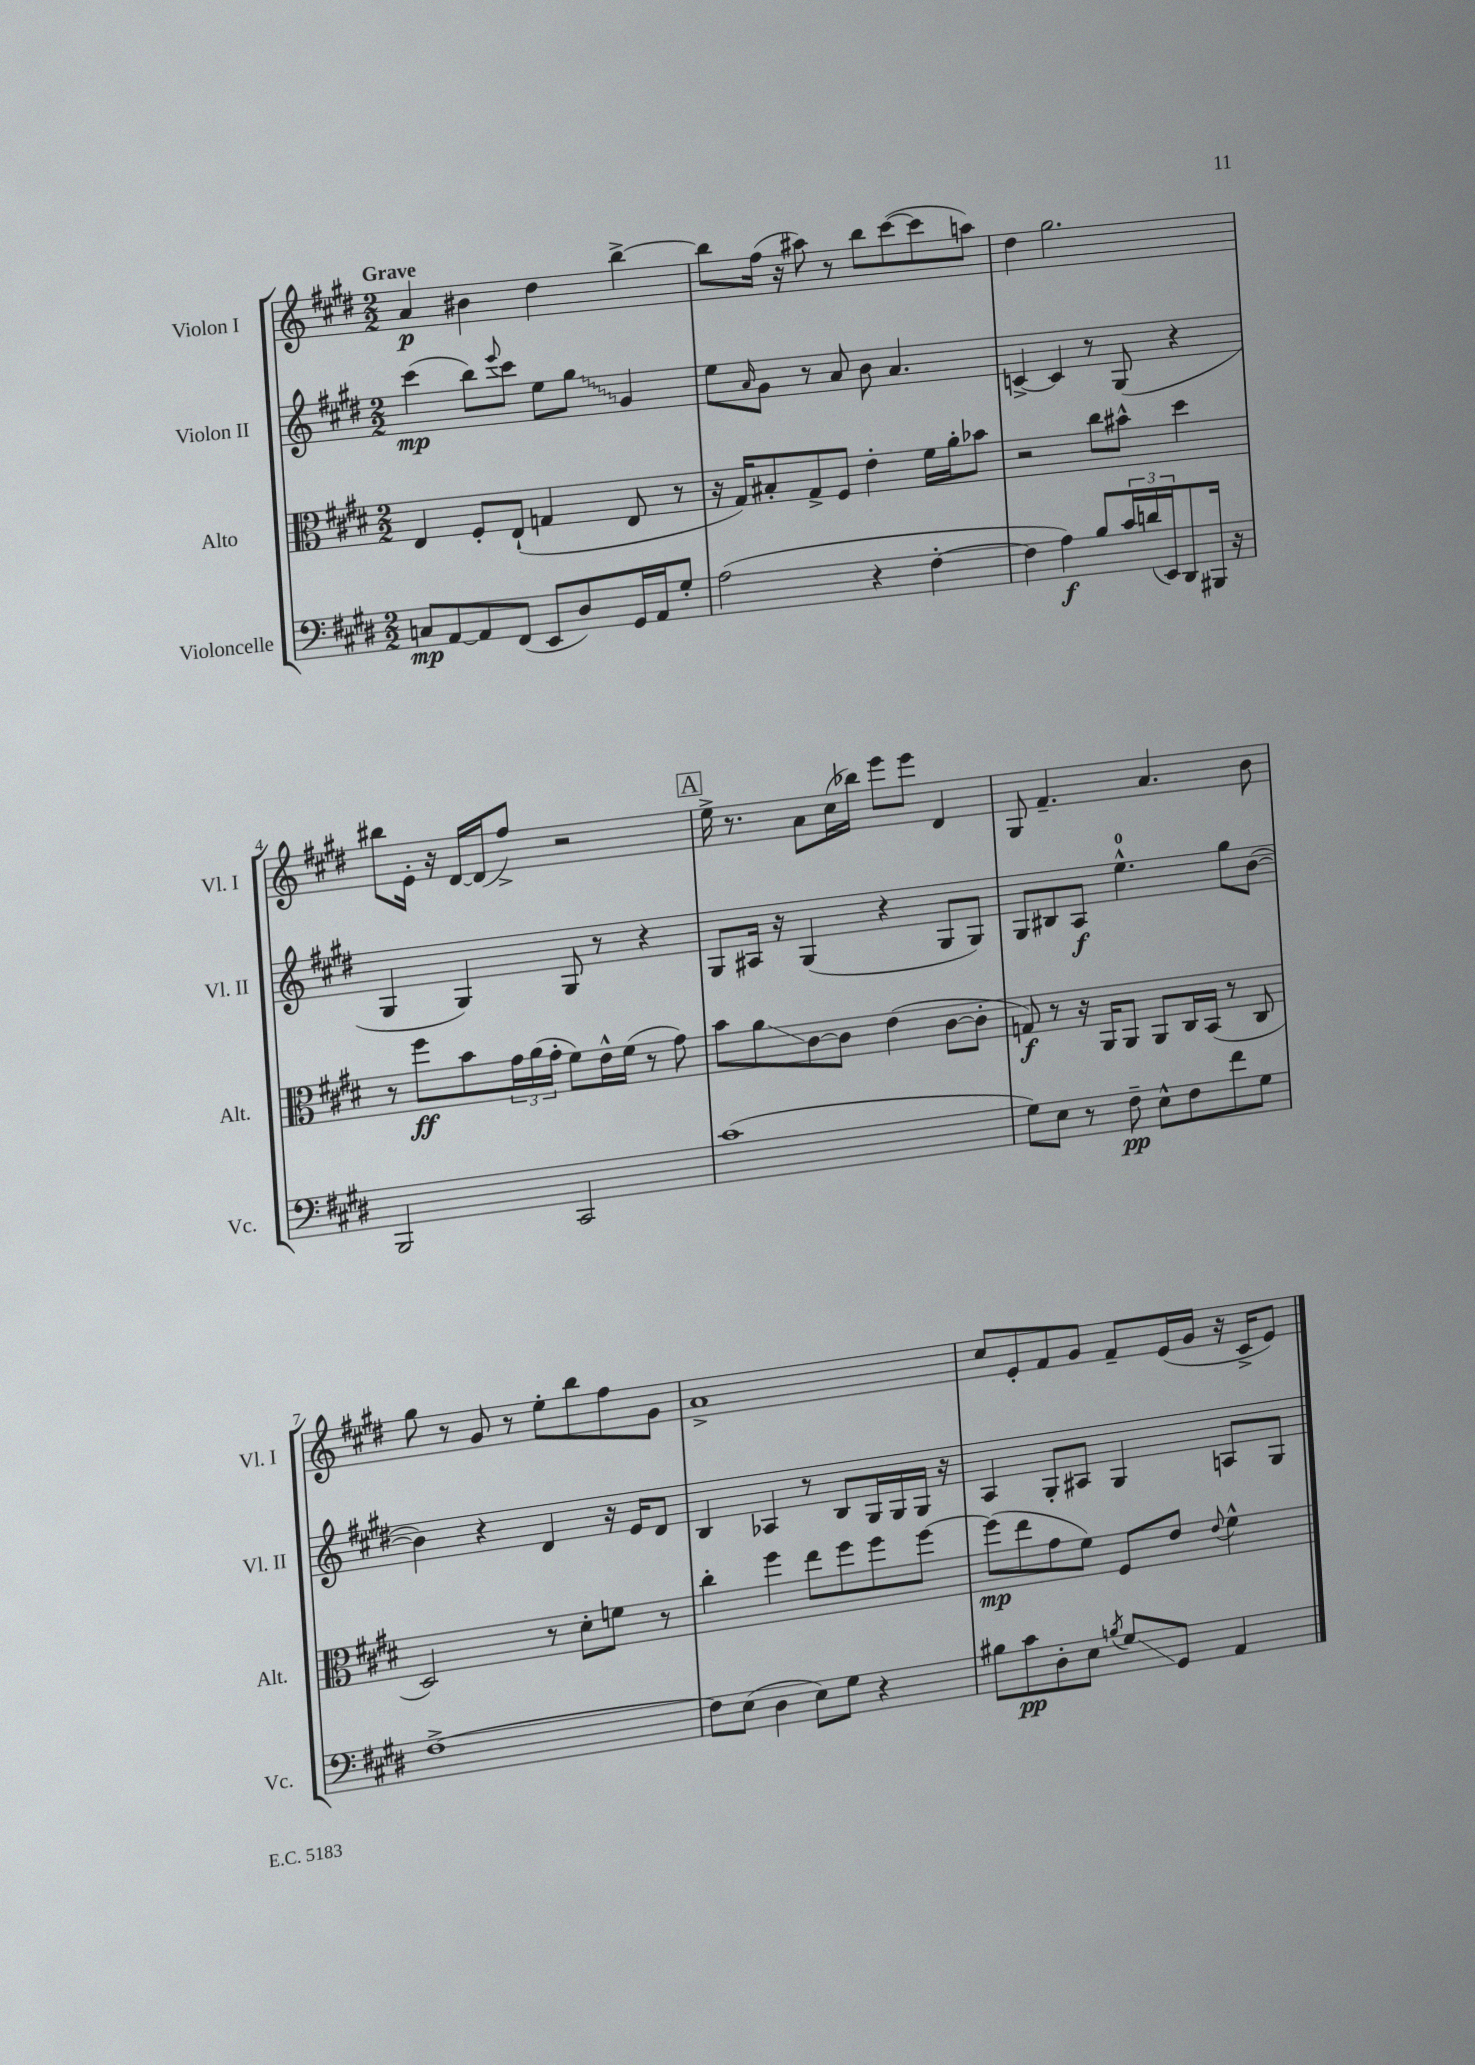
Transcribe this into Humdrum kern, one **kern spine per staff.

**kern	**kern	**kern	**kern
*staff4	*staff3	*staff2	*staff1
*clefF4	*clefC3	*clefG2	*clefG2
*k[f#c#g#d#]	*k[f#c#g#d#]	*k[f#c#g#d#]	*k[f#c#g#d#]
*M2/2	*M2/2	*M2/2	*M2/2
8C	4E	(4ccc#	4a
[8AA	.	.	.
8AA]	8F#'	8bb)	4b#
.	.	8qqeee	.
(8FF#	(8E`	8ccc#	.
8EE	4G	8ee	4dd#
8D#)	.	8gg#	.
16GG#	8E	4g#	[4bb^
16AA	.	.	.
8G#'	8r	.	.
=	=	=	=
(2A	16r	8ee	8bb]
.	16G#)	.	.
.	.	16qqa	.
.	8B#'	8g#	(16ff#
.	.	.	16r
.	8G#^	8r	8aa#)
.	8F#	8a	8r
4r	4e'	8b	8bb
.	.	4.a	([8ccc#
[4F#'	16f#	.	8ccc#]
.	16a'	.	.
.	8b-	.	8aa)
=	=	=	=
4F#]	2r	[4c^	4dd#
4A)	.	4c]	2.gg#
8B	8cc#	8r	.
24c#	8b#^^	(8G#	.
(24d	.	.	.
24EE)	.	.	.
8DD#	4dd#	4r	.
16BBB#	.	.	.
16r	.	.	.
=	=	=	=
2BBB	8r	4G#	8bb#
.	8ff#	.	16e'
.	.	.	16r
.	8b	4G#)	[16d#
.	.	.	(16d#]
.	24g#	.	8ff#^)
.	(24a	.	.
.	24g#'	.	.
2CC#	8f#)	8G#	2r
.	16e^^	8r	.
.	(16f#	.	.
.	8r	4r	.
.	8g#)	.	.
=	=	=	=
(1c#	8b	8G#	16ee^
.	.	.	8.r
.	8a	16A#	.
.	.	16r	.
.	[8c#	(4G#	8a
.	8c#]	.	(16cc#
.	.	.	16bb-)
.	(4e	4r	8eee
.	.	.	8eee
.	[8c#	8G#	4d#
.	8c#']	8G#)	.
=	=	=	=
8G#)	8G)	8G#	8G#
8E	8r	8B#	4.f#~
8r	16r	8A	.
.	16AA	.	.
8F#~	8AA	4.ee^^	.
8E^^	8AA	.	4.a
8F#	16C#	.	.
.	(16BB	.	.
8f#	8r	8gg#	.
8G#	8C#	([8b	8b
=	=	=	=
[1F#^	2D#)	4b])	8gg#
.	.	.	8r
.	.	4r	8g#
.	.	.	8r
.	8r	4d#	8ee'
.	8d#'	.	8bb
.	8f	16r	8ff#
.	.	16e	.
.	8r	8d#	8g#
=	=	=	=
8F#]	4cc#'	4B	1a^
(8E	.	.	.
4D#	4ff#	4A-	.
8E)	8ee	8r	.
8G#	8ff#	8B	.
4r	8ff#	16G#	.
.	.	16G#	.
.	[8ff#	16G#	.
.	.	16r	.
=	=	=	=
8B#	(8ff#]	4A	8cc#
8c#	8ee	.	8e'
8D#'	8g#	8G#'	8f#
8E	8f#)	8A#	8g#
8qB	.	.	.
8G#	8F#	4G#	8f#~
8GG#	8e	.	(16e
.	.	.	16g#
.	8qqe	.	.
4AA	4f#^^	8A	16r
.	.	.	16c#^
.	.	8G#	8e)
==	==	==	==
*-	*-	*-	*-
